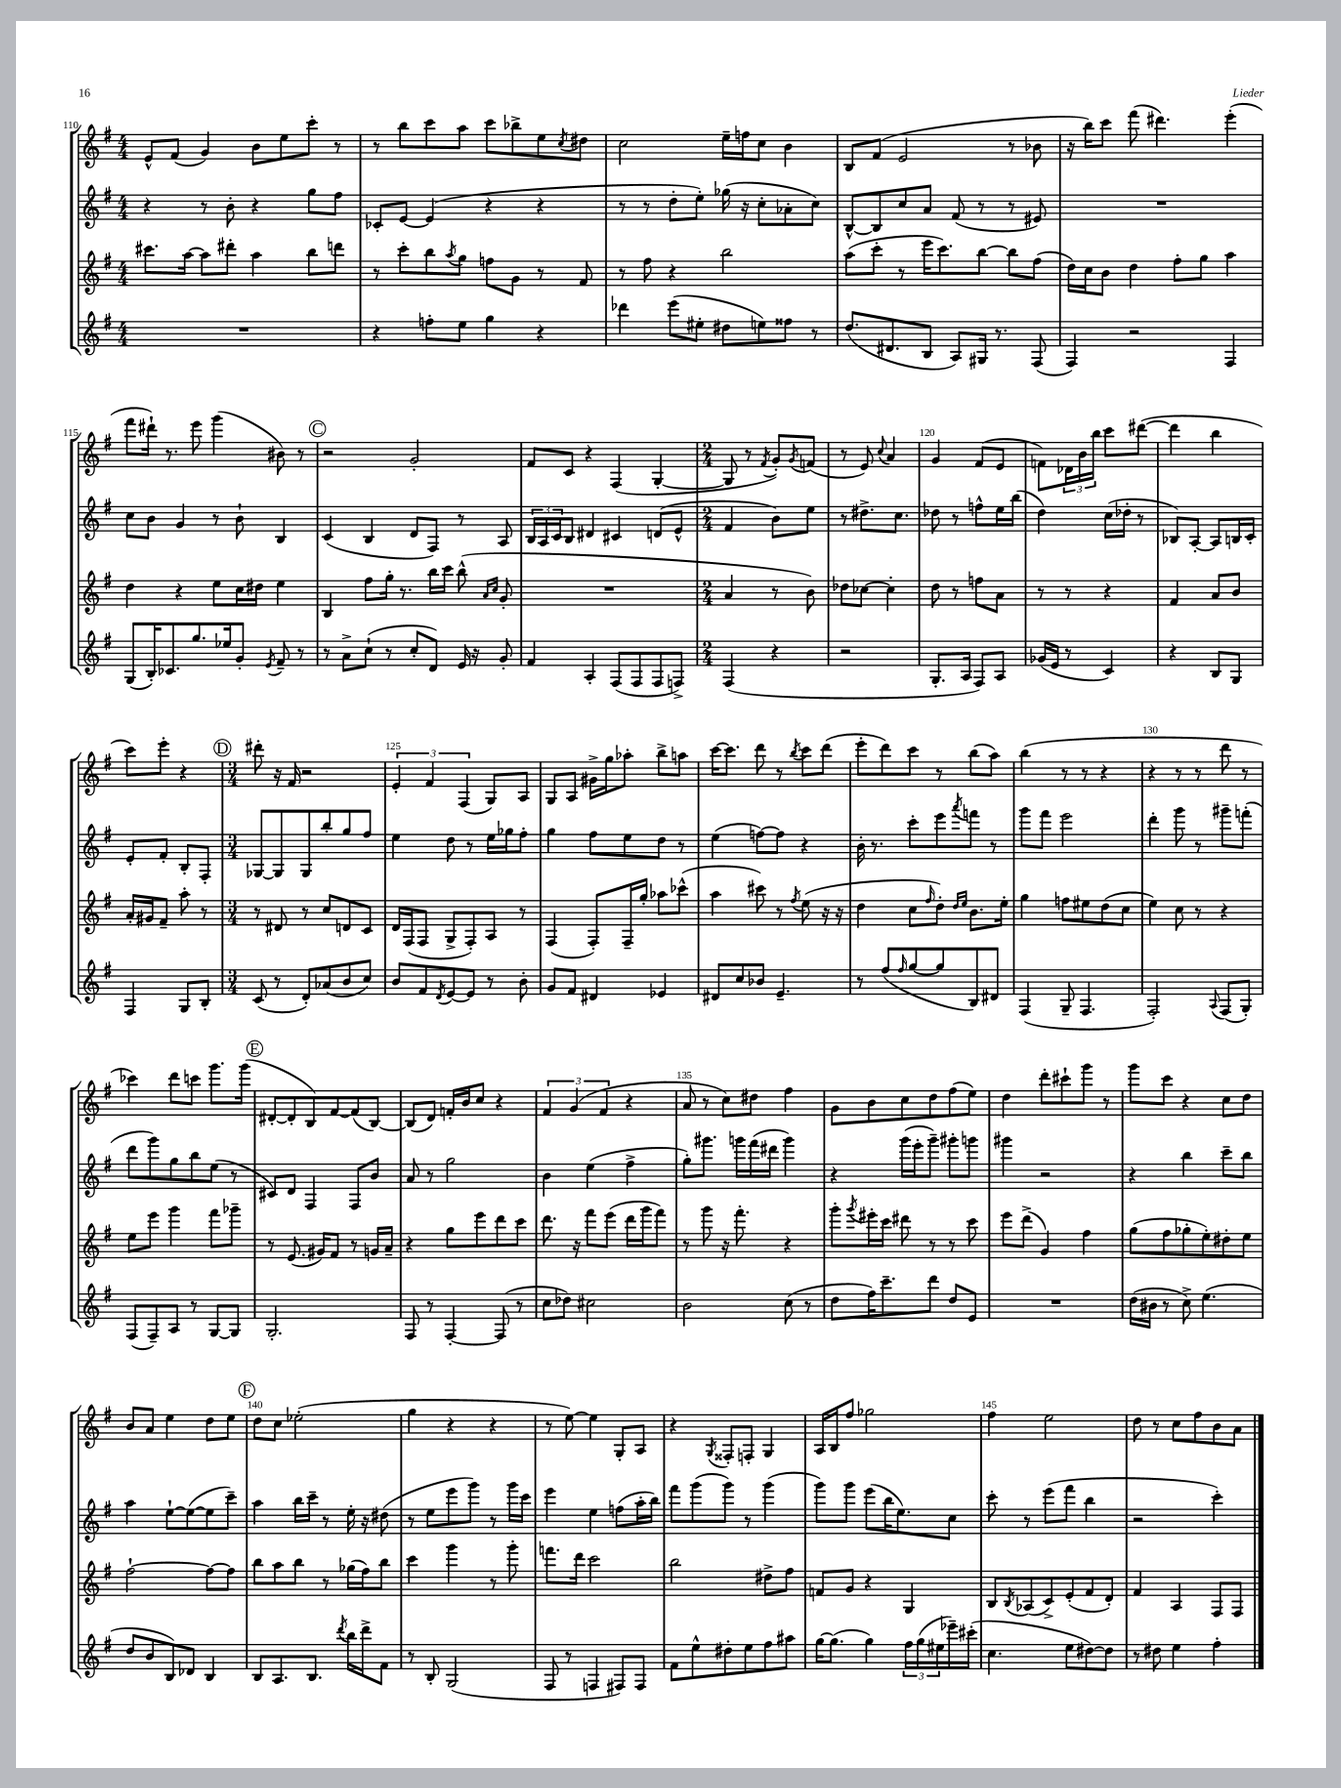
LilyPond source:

<<
\new StaffGroup <<
\new Staff = "s0" {
    \clef treble \key g \major \numericTimeSignature \time 4/4
    e'8-^ fis'8( g'4) b'8 e''8 c'''8-. r8 |
    r8 b''8 c'''8 a''8 c'''8 bes''8-> e''8 \acciaccatura { c''8 } dis''8 |
    c''2 e''16-- f''16 c''8 b'4 |
    b8 fis'8( e'2 r8 bes'8 |
    r16 b''16) c'''8 fis'''8( dis'''4.) e'''4-.( |
    fis'''8 dis'''16-!) r8. e'''8 g'''4( bis'8) r8 |
    \mark \markup { \circle "C" } r2 g'2-. |
    fis'8 c'8 r4 fis4( g4~-. |
    \numericTimeSignature \time 2/4 g8 r8 \acciaccatura { fis'8 } g'8-.) \acciaccatura { g'8 } f'8( |
    r8 e'8) \appoggiatura { c''8 } a'4 |
    g'4 fis'8( e'8 |
    f'8) \tuplet 3/2 { des'16 b'16 b''16 } c'''8 dis'''8~( |
    dis'''4 b''4 |
    c'''8) e'''8-. r4 |
    \mark \markup { \circle "D" } \numericTimeSignature \time 3/4 dis'''8-. r16 fis'16 r2 |
    \tuplet 3/2 { e'4-. fis'4 fis4( } g8) a8 |
    g8 a8 gis'16-> g''16 aes''8-. b''8-> a''8 |
    c'''16~ c'''8. d'''8 r8 \acciaccatura { b''8 } c'''8 d'''8( |
    e'''8-. d'''8) c'''8 r8 b''8( a''8) |
    b''4( r8 r8 r4 |
    r4 r8 r8 d'''8 r8 |
    ces'''4) d'''8 c'''8 g'''8. g'''16( |
    \mark \markup { \circle "E" } dis'8~-. dis'8-. b8) fis'8~ fis'8( b8~) |
    b8( d'8) f'16-. b'16 c''8 r4 |
    \tuplet 3/2 { fis'4 g'4( fis'4 } r4 |
    a'8 r8 c''8) dis''8 fis''4 |
    g'8 b'8 c''8 d''8 fis''8( e''8) |
    d''4 d'''8-. cis'''8-! g'''8 r8 |
    g'''8 c'''8 r4 c''8 d''8 |
    b'8 a'8 e''4 d''8 e''8 |
    \mark \markup { \circle "F" } d''8 c''8 ees''2-.( |
    g''4 r4 r4 |
    r8 e''8~) e''4 g8-. a8 |
    r4 \acciaccatura { g8 } fisis8-. f8-. g4 |
    a16 b16 fis''8 ges''2 |
    fis''4 e''2 |
    d''8 r8 c''8 fis''8 b'8 a'8 \bar "|." |
}
\new Staff = "s1" {
    \clef treble \key g \major \numericTimeSignature \time 4/4
    r4 r8 b'8-. r4 g''8 fis''8 |
    ces'8-. e'8~ e'4( r4 r4 |
    r8 r8 d''8-. e''8-.) ges''16( r16 c''8-. aes'8-. c''8) |
    b8~-^ b8 c''8 a'8 fis'8( r8 r8 eis'8) |
    R1 |
    c''8 b'8 g'4 r8 b'8-! b4 |
    \mark \markup { \circle "C" } c'4( b4 d'8 fis8) r8 a8 |
    \tuplet 3/2 { b16 a16 c'16 } b8 dis'4 cis'4 d'8( e'8-^ |
    \numericTimeSignature \time 2/4 fis'4 b'8) e''8 |
    r8 dis''8.-> c''8. |
    des''8 r8 f''8-^ e''16 b''16( |
    d''4) c''16( des''16-. r8 |
    bes8) a8~-. a8 b16 c'16-. |
    e'8-. fis'8-. b8-. fis8-. |
    \mark \markup { \circle "D" } \numericTimeSignature \time 3/4 ges8~ ges8 ges8 b''8-. g''8 fis''8 |
    e''4 d''8 r8 e''16 ges''16 fis''8-. |
    g''4 fis''8 e''8 d''8 r8 |
    e''4( f''8~) f''8 r4 |
    b'16-. r8. c'''8-. e'''8 \acciaccatura { a'''8 } f'''8 r8 |
    g'''8 fis'''8 e'''2 |
    d'''4-. g'''8 r8 gis'''8-- f'''8-.( |
    d'''8 g'''8) g''8 b''8 e''8( r8 |
    \mark \markup { \circle "E" } cis'8) d'8 fis4 fis8 b'8 |
    a'8 r8 g''2 |
    b'4 e''4( fis''4-> |
    g''8-.) gis'''8. g'''16 fis'''16( dis'''16 g'''4) |
    r4 g'''16( e'''16-. g'''8--) gis'''8-. g'''8 |
    gis'''4 r2 |
    r4 b''4 c'''8-- b''8 |
    a''4 e''8~-! e''8~( e''8 c'''8--) |
    \mark \markup { \circle "F" } a''4 b''16 c'''16-- r8 e''16-. r16 dis''8( |
    r8 e''8 e'''8 g'''8) r8 g'''16 c'''16 |
    e'''4 e''4 f''8( a''16-. b''16) |
    fis'''8 g'''8( g'''8) r8 g'''4( |
    g'''8) g'''8 e'''8( b''16 e''8.) c''8 |
    c'''8-. r8 e'''8( fis'''8 b''4 |
    r2 c'''4-.) \bar "|." |
}
\new Staff = "s2" {
    \clef treble \key g \major \numericTimeSignature \time 4/4
    cis'''8. a''16~ a''8 dis'''8-. a''4 b''8 d'''8 |
    r8 c'''8-. b''8 \acciaccatura { a''8 } g''8 f''8 g'8 r8 fis'8 |
    r8 fis''8 r4 b''2 |
    a''8( c'''8-. r8 e'''16 c'''8.) b''8~ b''8 fis''8( |
    d''16) c''16 b'8 d''4 fis''8-. g''8 a''4 |
    d''4 r4 e''8 c''16 dis''16 e''4 |
    \mark \markup { \circle "C" } b4 fis''8 g''16-. r8. b''16 c'''16 b''8-^( \grace { a'16 c''16 } g'8-. |
    R1 |
    \numericTimeSignature \time 2/4 a'4 r8 b'8) |
    des''8 ces''8~ ces''4-. |
    d''8 r8 f''8 a'8 |
    r8 r8 r4 |
    fis'4 a'8 b'8 |
    a'16-. gis'16 fis'8-- a''8-. r8 |
    \mark \markup { \circle "D" } \numericTimeSignature \time 3/4 r8 dis'8 r8 c''8 d'8 c'8 |
    d'16 fis16( fis8 g8-> fis8-.) a8 r8 |
    fis4( fis8-.) fis16-- g''16-. aes''8 ces'''8-^( |
    a''4 cis'''8) r8 \acciaccatura { fis''8 } e''8( r16 r16 |
    d''4 c''8 \grace { fis''16 } d''8-.) \grace { d''16 e''16 } b'8. e''16-. |
    g''4 f''8 eis''8 d''8( c''8 |
    e''4) c''8 r8 r4 |
    e''8 e'''8 g'''4 fis'''8 ges'''8-- |
    \mark \markup { \circle "E" } r8 e'8.( gis'16) fis'8 r8 g'16 a'16-- |
    r4 g''8 e'''8 d'''8 c'''8 |
    d'''8. r16 fis'''8 e'''8( d'''16 g'''16 fis'''8) |
    r8 g'''8 r16 fis'''8.-. r4 |
    g'''8-. \acciaccatura { g'''8 } eis'''16-. c'''16 dis'''8 r8 r8 c'''8 |
    e'''8 d'''8->( g'4) fis''4 |
    g''8( fis''8 ges''8-. e''8-.) dis''8-. e''8 |
    fis''2~-! fis''8~ fis''8 |
    \mark \markup { \circle "F" } b''8 a''8 b''8 r8 ges''16( fis''16) b''8 |
    c'''4 g'''4 r8 g'''8-. |
    f'''8. d'''16 c'''2 |
    b''2 dis''8-> fis''8 |
    f'8 g'8 r4 g4 |
    b8 \acciaccatura { b8 } aes8( c'8->) e'8-.( fis'8 d'8-.) |
    fis'4 a4 fis8 fis8 \bar "|." |
}
\new Staff = "s3" {
    \clef treble \key g \major \numericTimeSignature \time 4/4
    R1 |
    r4 f''8-. e''8 g''4 r4 |
    des'''4 e'''8( eis''8-. dis''8 e''8) fisis''8 r8 |
    d''8.( dis'8. b8 a8) gis16 r8. fis8( |
    fis4) r2 fis4 |
    g8( b16-.) ces'8. g''8. ees''16 g'8-. \acciaccatura { e'8 } fis'8-- r8 |
    \mark \markup { \circle "C" } r8 a'8-> c''8-!( r8 c''8-. d'8) e'16 r16 g'8-. |
    fis'4 a4-. fis8( fis8 fis8 f8->) |
    \numericTimeSignature \time 2/4 fis4( r4 |
    r2 |
    g8.-. a16 fis8) a8 |
    ges'16( e'16 r8 c'4) |
    r4 b8 g8 |
    fis4 g8 b8-. |
    \mark \markup { \circle "D" } \numericTimeSignature \time 3/4 c'8( r8 d'8-.) aes'8( b'8 c''8) |
    b'8 fis'8 \acciaccatura { d'8 } e'8~ e'8 r8 b'8-. |
    g'8 fis'8 dis'4 ees'4 |
    dis'8 c''8 bes'8 e'4.-- |
    r8 fis''8( \grace { fis''16 } g''8~ g''8 b8) dis'8 |
    fis4( g8-- fis4. |
    fis2-.) \appoggiatura { a8 } fis8( g8-.) |
    fis8( fis8--) a8 r8 g8~ g8 |
    \mark \markup { \circle "E" } g2.-. |
    fis8 r8 fis4~-. fis8( r8 |
    c''8 des''8) cis''2 |
    b'2 c''8( r8 |
    d''8 fis''16) c'''8.-- d'''8 d''8 e'8 |
    R2. |
    d''16( bis'16 r8 c''8->) e''4.( |
    d''8 b'8 b8) des'8 b4 |
    \mark \markup { \circle "F" } b8 a8. b8. \acciaccatura { d'''8 } b''16 d'''16-> fis'8 |
    r8 b8-. g2( |
    fis8 r8 f4 fis8) fis8 |
    fis'8 e''8-^ dis''8-. e''8 fis''8 ais''8 |
    g''16~ g''8.( g''4) \tuplet 3/2 { fis''16 g''16( eis''16 } ees'''16--) cis'''16-.( |
    c''4. e''8 dis''8~) dis''8 |
    r8 dis''8 e''4 fis''4-. \bar "|." |
}
>>
>>
\layout { \context { \Score currentBarNumber = #110 \override BarNumber.break-visibility = ##(#f #t #t) barNumberVisibility = #(every-nth-bar-number-visible 5) } }
